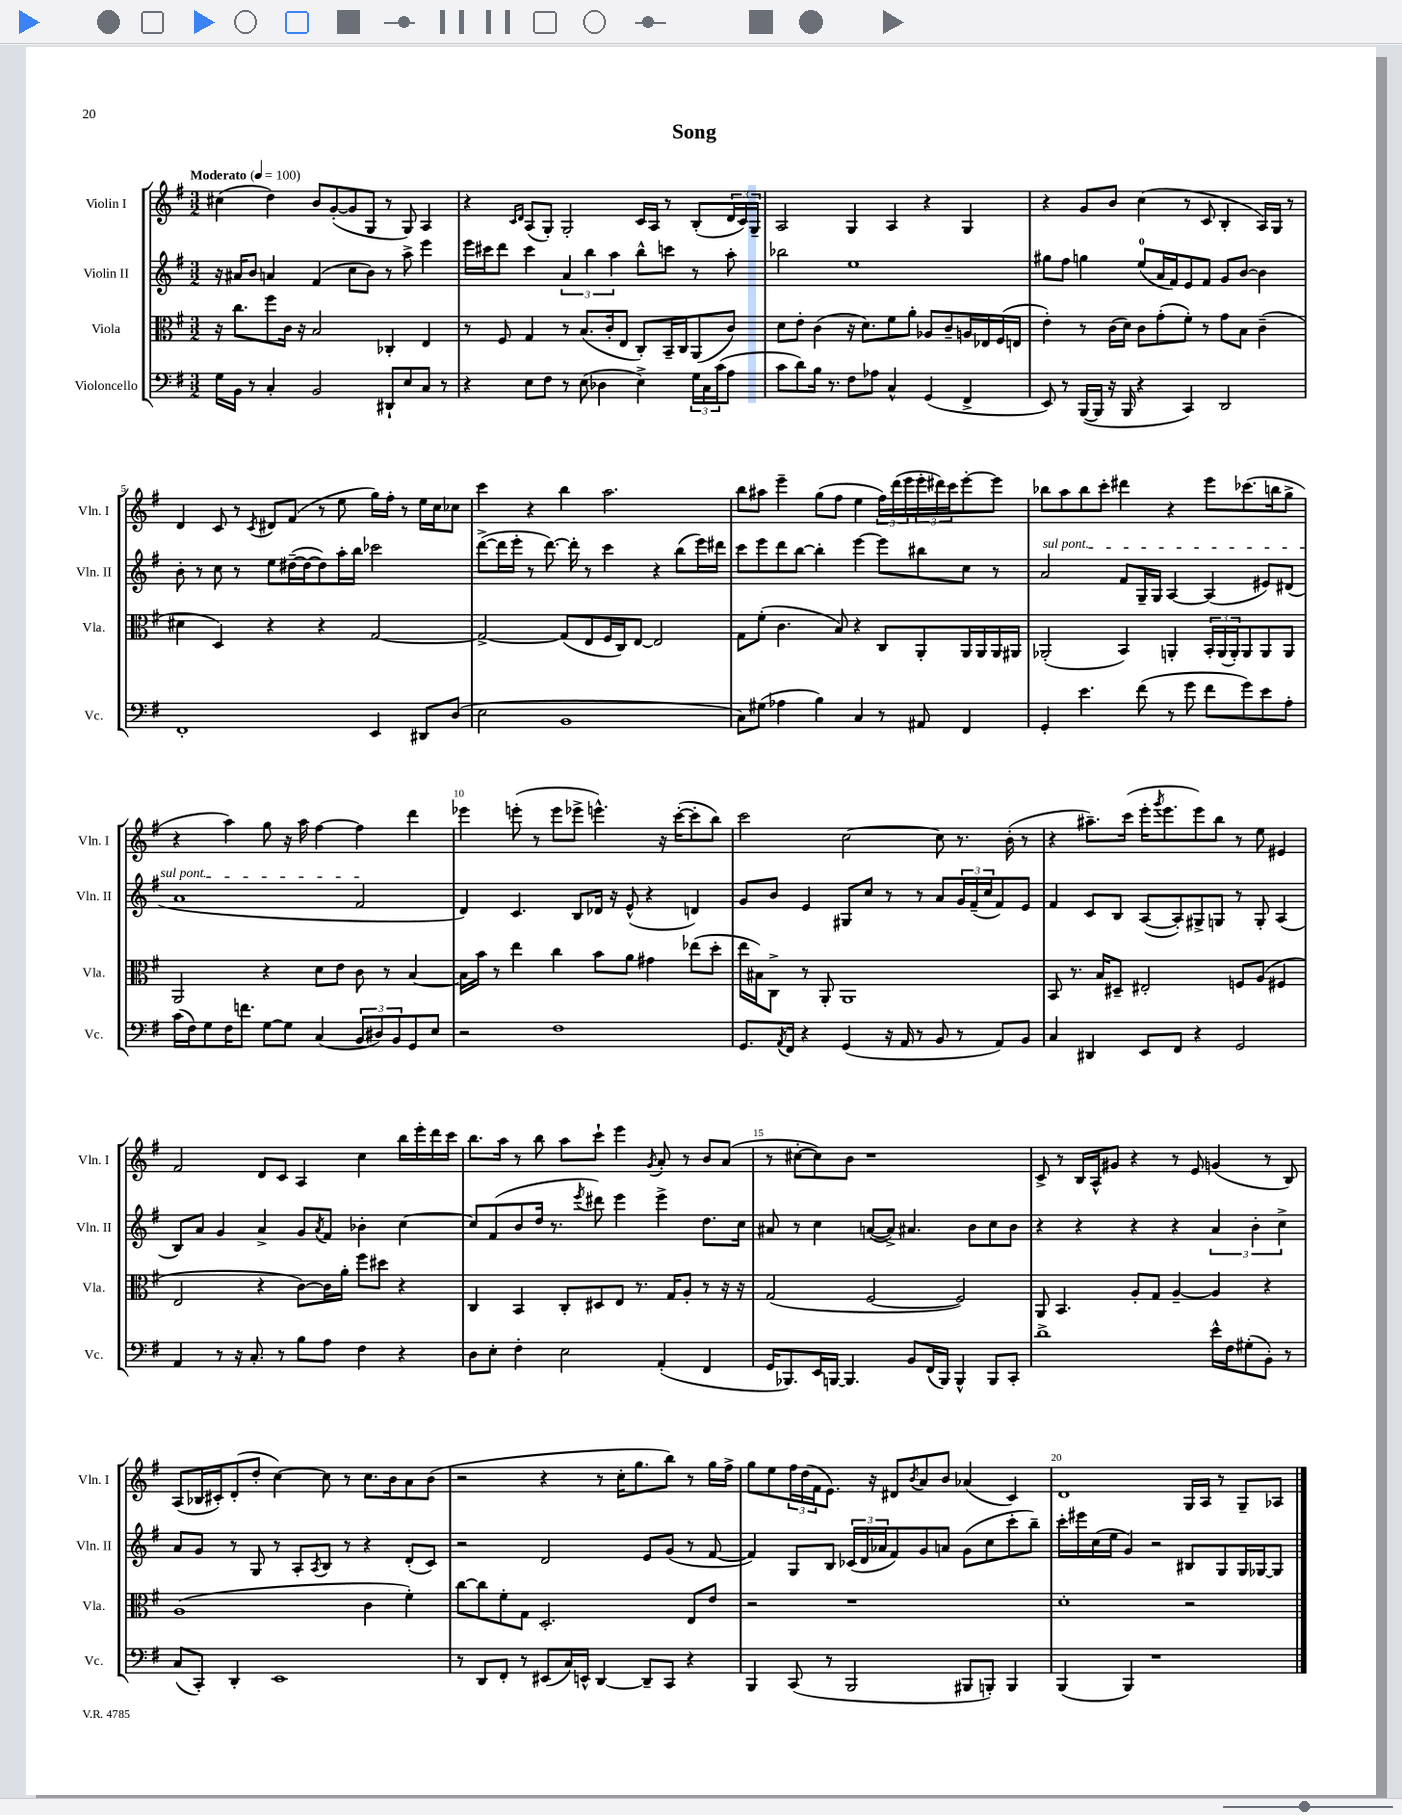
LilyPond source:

\header { title = "Song" }
<<
\new StaffGroup <<
\new Staff = "s0" \with { instrumentName = "Violin I" shortInstrumentName = "Vln. I" } {
    \clef treble \key g \major \numericTimeSignature \time 3/2 \tempo "Moderato" 4 = 100
    cis''4( d''4) b'8 g'8~-.( g'8 g8 r8 g8) a4 |
    r4 \grace { c'16 d'16 } a8( g8-.) g2-. c'16 a16 r8 b8-.( \tuplet 3/2 { d'16 c'16) g16-- } |
    a2 g4 a4 r4 g4 |
    r4 g'8 b'8 c''4( r8 c'8 b4-. a16) g16 r8 |
    d'4 c'8 r8 \acciaccatura { c'8 } dis'8 fis'8( r8 e''8 g''16) fis''16-. r8 e''16 c''16 ces''8 |
    c'''4 r4 b''4 a''2. |
    b''8 ais''8 e'''4-- g''8( fis''8 e''4 \tuplet 3/2 { fis''16) d'''16( e'''16 } \tuplet 3/2 { e'''16-. dis'''16) c'''16 } e'''8~-. e'''8 |
    bes''8 a''8 bes''8 c'''8-. dis'''4 r4 e'''8 ces'''8.( b''16 g''8-> |
    r4 a''4) g''8 r16 a''16 fis''4~ fis''4 d'''4 |
    ees'''4 e'''8-.( r8 e'''8 ees'''8-> e'''4.-^) r16 c'''16~-.( c'''8-. b''8) |
    c'''2 c''2~ c''8 r8. b'16-.( r8 |
    r4 ais''8.--) c'''16( e'''16-. \acciaccatura { g'''8 } e'''8. e'''8) b''8 r8 e''8 eis'4 |
    fis'2 d'8 c'8 a4 c''4 b''16 e'''16-. d'''16 c'''16 |
    b''8. a''16 r8 b''8 a''8 c'''8-! e'''4 \acciaccatura { g'8 } a'8-. r8 b'8 a'8( |
    r8 cis''8~-. cis''8) b'8 r1 |
    c'8-> r8 b16 a16-^ gis'8 r4 r8 e'8 g'4( r8 b8) |
    a8( bes16 cis'16-.) d'8-.( d''8-. c''4~) c''8 r8 c''8. b'16 a'8 b'8( |
    r2 r4 r8 c''16-. g''8. b''8) r8 g''16 fis''16-> |
    g''8 e''8 \tuplet 3/2 { fis''16 d''16( fis'16 } e'8.) r16 dis'8 \acciaccatura { b'8 } a'8 b'8 aes'4( c'4) |
    d'1 g16 a16 r8 g8-- aes8 \bar "|." |
}
\new Staff = "s1" \with { instrumentName = "Violin II" shortInstrumentName = "Vln. II" } {
    \clef treble \key g \major \numericTimeSignature \time 3/2
    r16 ais'16 b'8 a'4 fis'4( c''8 b'8) r8 a''8-> e'''4 |
    e'''16 cis'''16 d'''8 cis'''4 \tuplet 3/2 { a'4 b''4 a''4 } b''8-^ c'''8 r8 a''8-. |
    bes''2 e''1 |
    gis''8 fis''8 g''4 e''8-0( a'16 fis'16) e'8 fis'8 g'8 b'8~ b'4 |
    b'8-. r8 c''8 r8 e''8 dis''16~--( dis''16~ dis''8) a''16-. b''16 ces'''2 |
    d'''8~->( d'''16 e'''16-. r8 d'''8.~) d'''16-. r8 c'''4 r4 b''8( e'''16) dis'''16 |
    c'''8 e'''8 d'''8 b''8~ b''4-. e'''4~ e'''8 bis''8 c''8 r8 |
    \once \override TextSpanner.bound-details.left.text = \markup { \italic "sul pont." } a'2\startTextSpan fis'8 g16-- g16 a4~ a4( eis'8) dis'8( |
    a'1 fis'2\stopTextSpan |
    d'4) c'4. b8 des'16 r16 e'8-^( r4 d'4) |
    g'8 b'8 e'4 gis8 c''8 r8 r8 a'8 \tuplet 3/2 { g'16 fis'16--( c''16 } fis'8) e'8 |
    fis'4 c'8 b8 a8~( a8-.) gis8-> g8 r8 g8-. a4( |
    b8) a'8 g'4 a'4-> g'8 \acciaccatura { a'8 } fis'8 bes'4-. c''4~ |
    c''8 fis'8( b'8 d''16 r8. \acciaccatura { e'''8 } dis'''8) e'''4 e'''4-> d''8. c''16 |
    ais'8 r8 c''4 a'8~( a'8->) ais'4. b'8 c''8 b'8 |
    r4 r4 r4 r4 \tuplet 3/2 { a'4 b'4-. c''4-> } |
    a'8 g'8 r8 g8 r8 a8-. \acciaccatura { a8 } b8 r8 r4 d'8-.( c'8) |
    r2 d'2 e'8 g'8( r8 fis'8~ |
    fis'4) g8 b8 \tuplet 3/2 { ces'16( d'16 aes'16 } fis'8) g'8 a'8 g'8( c''8 c'''8-. b''8--) |
    c'''16-. eis'''16 c''16( e''16 g'4) r2 bis8 g8 g16 ges16~ ges8 \bar "|." |
}
\new Staff = "s2" \with { instrumentName = "Viola" shortInstrumentName = "Vla." } {
    \clef alto \key g \major \numericTimeSignature \time 3/2
    r16 c''8. fis''8 c'16 r16 b2 ces4-. e4 |
    r8 fis8 g4 r8 b8.( c'16-. e8 c8-.) b,16-- c16 a,8( c'8) |
    d'8 e'8-. c'4( r16 d'8.) fis'8 a'8-. aes8 c'8-- a16 ees16 fis16( e16 |
    e'4-.) r8 c'16( d'16) c'8 g'8-.( fis'8-.) r8 g'8 b8 c'4--( |
    dis'4 d4) r4 r4 g2~ |
    g2~-> g8( e8 fis16 c16) e8~ e2 |
    g8 fis'8-.( c'4. b8) r4 c8 a,8-. a,16 a,16 a,16 ais,16 |
    aes,2-.( b,4) a,4-. \tuplet 3/2 { b,16-. a,16( a,16-.) } a,8 a,8 a,8 |
    a,2 r4 d'8 e'8 c'8 r8 b4~ |
    b16 b'16 r8 e''4 c''4 b'8 a'8 gis'4 ees''8( d''8-. |
    e''16 bis16) c8-> r8 a,8-. a,1 |
    b,8 r8. b16 dis8-- eis2-. f8 a8( fis4 |
    e2 r4 c'8~) c'16 a'16-. fis''8 dis''8 r4 |
    c4 b,4 c8-. dis8 e8 r8. g16 a8-. r8 r16 r16 |
    g2( fis2~ fis2) |
    a,8 b,4. a8-. g8 a4~-- a4 r4 |
    a1( c'4 fis'4-.) |
    c''8~ c''8 fis'8-. g8 d2.-. e8 e'8 |
    r2 r1 |
    d'1-. r2 \bar "|." |
}
\new Staff = "s3" \with { instrumentName = "Violoncello" shortInstrumentName = "Vc." } {
    \clef bass \key g \major \numericTimeSignature \time 3/2
    g16 b,16 r8 c4-. b,2 dis,8-! e8 c8 r8 |
    r4 e8 fis8 r8 e8( des4 e4->) \tuplet 3/2 { g16 c16 c'16( } a8 |
    c'8 d'8) b16 r8. fis8 aes8 c4-^ g,4( fis,4-> |
    e,8) r8 b,,16~( b,,16 r16 b,,16 r4 c,4) d,2 |
    fis,1-. e,4 dis,8 d8( |
    e2 b,1 |
    c8) gis8( aes4 b4) c4 r8 ais,8 fis,4 |
    g,4-. e'4. fis'8( r8 g'8 fis'8 g'8) e'8 a8-. |
    c'16( fis16) g8 fis16 f'8. g8~ g8 c4( \tuplet 3/2 { b,8 dis8) b,8 } g,8 e8 |
    r2 fis1 |
    g,8. \acciaccatura { a,8 } fis,16 r4 g,4( r16 a,16 r8 b,8 r8 a,8) b,8 |
    c4 dis,4 e,8 fis,8 r4 g,2 |
    a,4 r8 r16 c8.-. r8 b8 a8 fis4 r4 |
    d8 e8-. fis4-. e2 a,4-.( fis,4 |
    g,16 bes,,8.) e,16 b,,16~ b,,4. b,8 fis,16( b,,16) b,,4-^ b,,8 c,8-. |
    d'1-> e'16-^ fis16 gis8-.( b,8-.) r8 |
    c8( c,8-.) d,4-. e,1 |
    r8 d,8 fis,8-. r8 eis,8( c16) e,16-^ d,4~ d,8-- c,8 r4 |
    b,,4 c,8( r8 b,,2 bis,,8 b,,8-.) b,,4 |
    b,,4( b,,4) r1 \bar "|." |
}
>>
>>
\layout { \context { \Score \override BarNumber.break-visibility = ##(#f #t #t) barNumberVisibility = #(every-nth-bar-number-visible 5) } }
